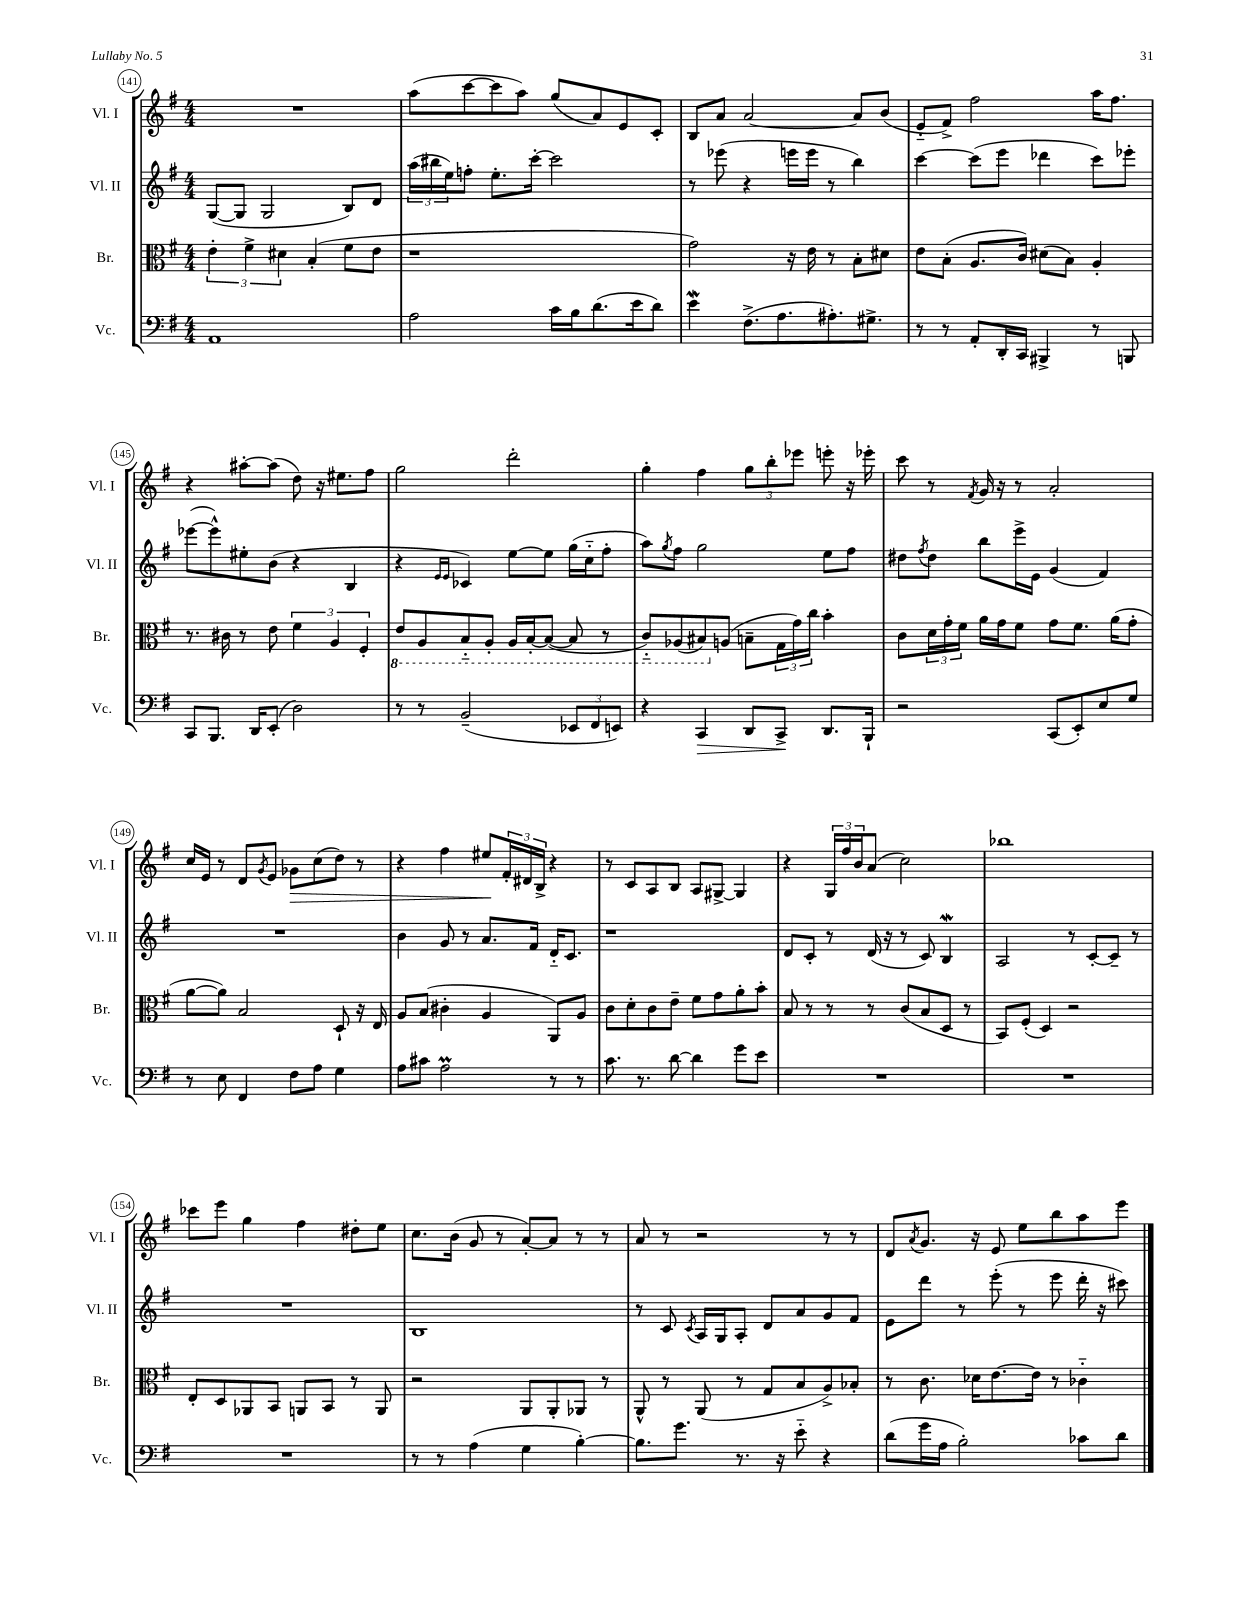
<<
\new StaffGroup <<
\new Staff = "s0" \with { instrumentName = "Vl. I" shortInstrumentName = "Vl. I" } {
    \clef treble \key g \major \numericTimeSignature \time 4/4
    R1 |
    a''8( c'''8~ c'''8 a''8) g''8( a'8) e'8 c'8-. |
    b8 a'8 a'2~ a'8 b'8( |
    e'8-_ fis'8->) fis''2 a''16 fis''8. |
    r4 ais''8~-. ais''8( d''8) r16 eis''8. fis''8 |
    g''2 d'''2-. |
    g''4-. fis''4 \tuplet 3/2 { g''8 b''8-. ees'''8 } e'''8-. r16 ees'''16-. |
    c'''8 r8 \acciaccatura { fis'8 } g'16 r16 r8 a'2-. |
    c''16 e'16 r8 d'8 \acciaccatura { g'8 } e'8 ges'8\> c''8( d''8) r8 |
    r4 fis''4 eis''8\! \tuplet 3/2 { fis'16-. dis'16 b16-> } r4 |
    r8 c'8 a8 b8 a8 gis8~-> gis4 |
    r4 \tuplet 3/2 { g16 fis''16 b'16 } a'8( c''2) |
    bes''1 |
    ces'''8 e'''8 g''4 fis''4 dis''8-. e''8 |
    c''8. b'16( g'8 r8 a'8~-.) a'8 r8 r8 |
    a'8 r8 r2 r8 r8 |
    d'8 \acciaccatura { a'8 } g'8. r16 e'8 e''8 b''8 a''8 e'''8 \bar "|." |
}
\new Staff = "s1" \with { instrumentName = "Vl. II" shortInstrumentName = "Vl. II" } {
    \clef treble \key g \major \numericTimeSignature \time 4/4
    g8~( g8 g2 b8) d'8 |
    \tuplet 3/2 { a''16( bis''16 e''16) } f''8-. e''8.-. c'''16~-. c'''2 |
    r8 ees'''8( r4 e'''16 e'''16 r8 b''4) |
    c'''4~ c'''8( e'''8 des'''4 c'''8) ees'''8-. |
    ees'''8~( ees'''8-^) eis''8-. b'8( r4 b4 |
    r4 \grace { e'16 e'16 } ces'4) e''8~ e''8 g''16( c''16-_ fis''8-. |
    a''8) \acciaccatura { g''8 } fis''8 g''2 e''8 fis''8 |
    dis''8 \acciaccatura { fis''8 } dis''8 b''8 e'''16-> e'16 g'4( fis'4) |
    R1 |
    b'4 g'8 r8 a'8. fis'16 d'16-_ c'8. |
    r1 |
    d'8 c'8-. r8 d'16( r16 r8 c'8) b4\mordent |
    a2 r8 c'8~-. c'8-- r8 |
    R1 |
    b1 |
    r8 c'8 \acciaccatura { c'8 } a16 g16 a8-. d'8 a'8 g'8 fis'8 |
    e'8 d'''8 r8 e'''8-.( r8 e'''8 d'''16-. r16 cis'''8) \bar "|." |
}
\new Staff = "s2" \with { instrumentName = "Br." shortInstrumentName = "Br." } {
    \clef alto \key g \major \numericTimeSignature \time 4/4
    \tuplet 3/2 { e'4-. fis'4-> dis'4 } b4-.( fis'8 e'8 |
    r1 |
    g'2) r16 e'16 r8 b8-. dis'8 |
    e'8 b8-.( a8. c'16) dis'8( b8) a4-. |
    r8. cis'16 r8 e'8 \tuplet 3/2 { fis'4 a4 fis4-. } |
    \ottava #-1 e8 a,8 b,8-_ a,8-. a,16 b,16~-. b,8~( b,8 r8 |
    c8-_) aes,8( bis,8) \ottava #0 a!8( b!8-- \tuplet 3/2 { g16 g'16) c''16 } b'4-. |
    c'8 \tuplet 3/2 { d'16 g'16-. fis'16 } a'16 g'16 fis'8 g'8 fis'8. a'16( g'8-. |
    a'8~ a'8) b2 d8-! r16 e16 |
    a8 b8( cis'4-. a4 a,8) a8 |
    c'8 d'8-. c'8 e'8-- fis'8 g'8 a'8-. b'8-. |
    b8 r8 r8 r8 c'8( b8 d8 r8 |
    b,8) fis8-.( d4) r2 |
    e8-. d8 aes,8 b,8 a,8 b,8 r8 a,8 |
    r2 a,8 a,8-. aes,8 r8 |
    a,8-^ r8 a,8( r8 g8 b8 a8->) bes8-. |
    r8 c'8. des'16 e'8.~ e'16 r8 ces'4-_ \bar "|." |
}
\new Staff = "s3" \with { instrumentName = "Vc." shortInstrumentName = "Vc." } {
    \clef bass \key g \major \numericTimeSignature \time 4/4
    a,1 |
    a2 c'16 b16 d'8.( e'16 d'8) |
    e'4\mordent fis8.->( a8. ais8.-.) gis8.-> |
    r8 r8 a,8-. d,16-. c,16 bis,,4-> r8 b,,8 |
    c,8 b,,8. d,16 e,8-.( d2) |
    r8 r8 b,2--( \tuplet 3/2 { ees,8 fis,8 e,8) } |
    r4 c,4\> d,8 c,8->\! d,8. b,,16-! |
    r2 c,8( e,8-.) e8 g8 |
    r8 e8 fis,4 fis8 a8 g4 |
    a8 cis'8 a2\prall r8 r8 |
    c'8. r8. d'8~ d'4 g'8 e'8 |
    R1 |
    R1 |
    R1 |
    r8 r8 a4( g4 b4~-.) |
    b8. g'8. r8. r16 e'8-_ r4 |
    d'8( g'16 a16 b2-.) ces'8 d'8 \bar "|." |
}
>>
>>
\layout { \context { \Score currentBarNumber = #141 \override BarNumber.stencil = #(make-stencil-circler 0.1 0.3 ly:text-interface::print) } }
